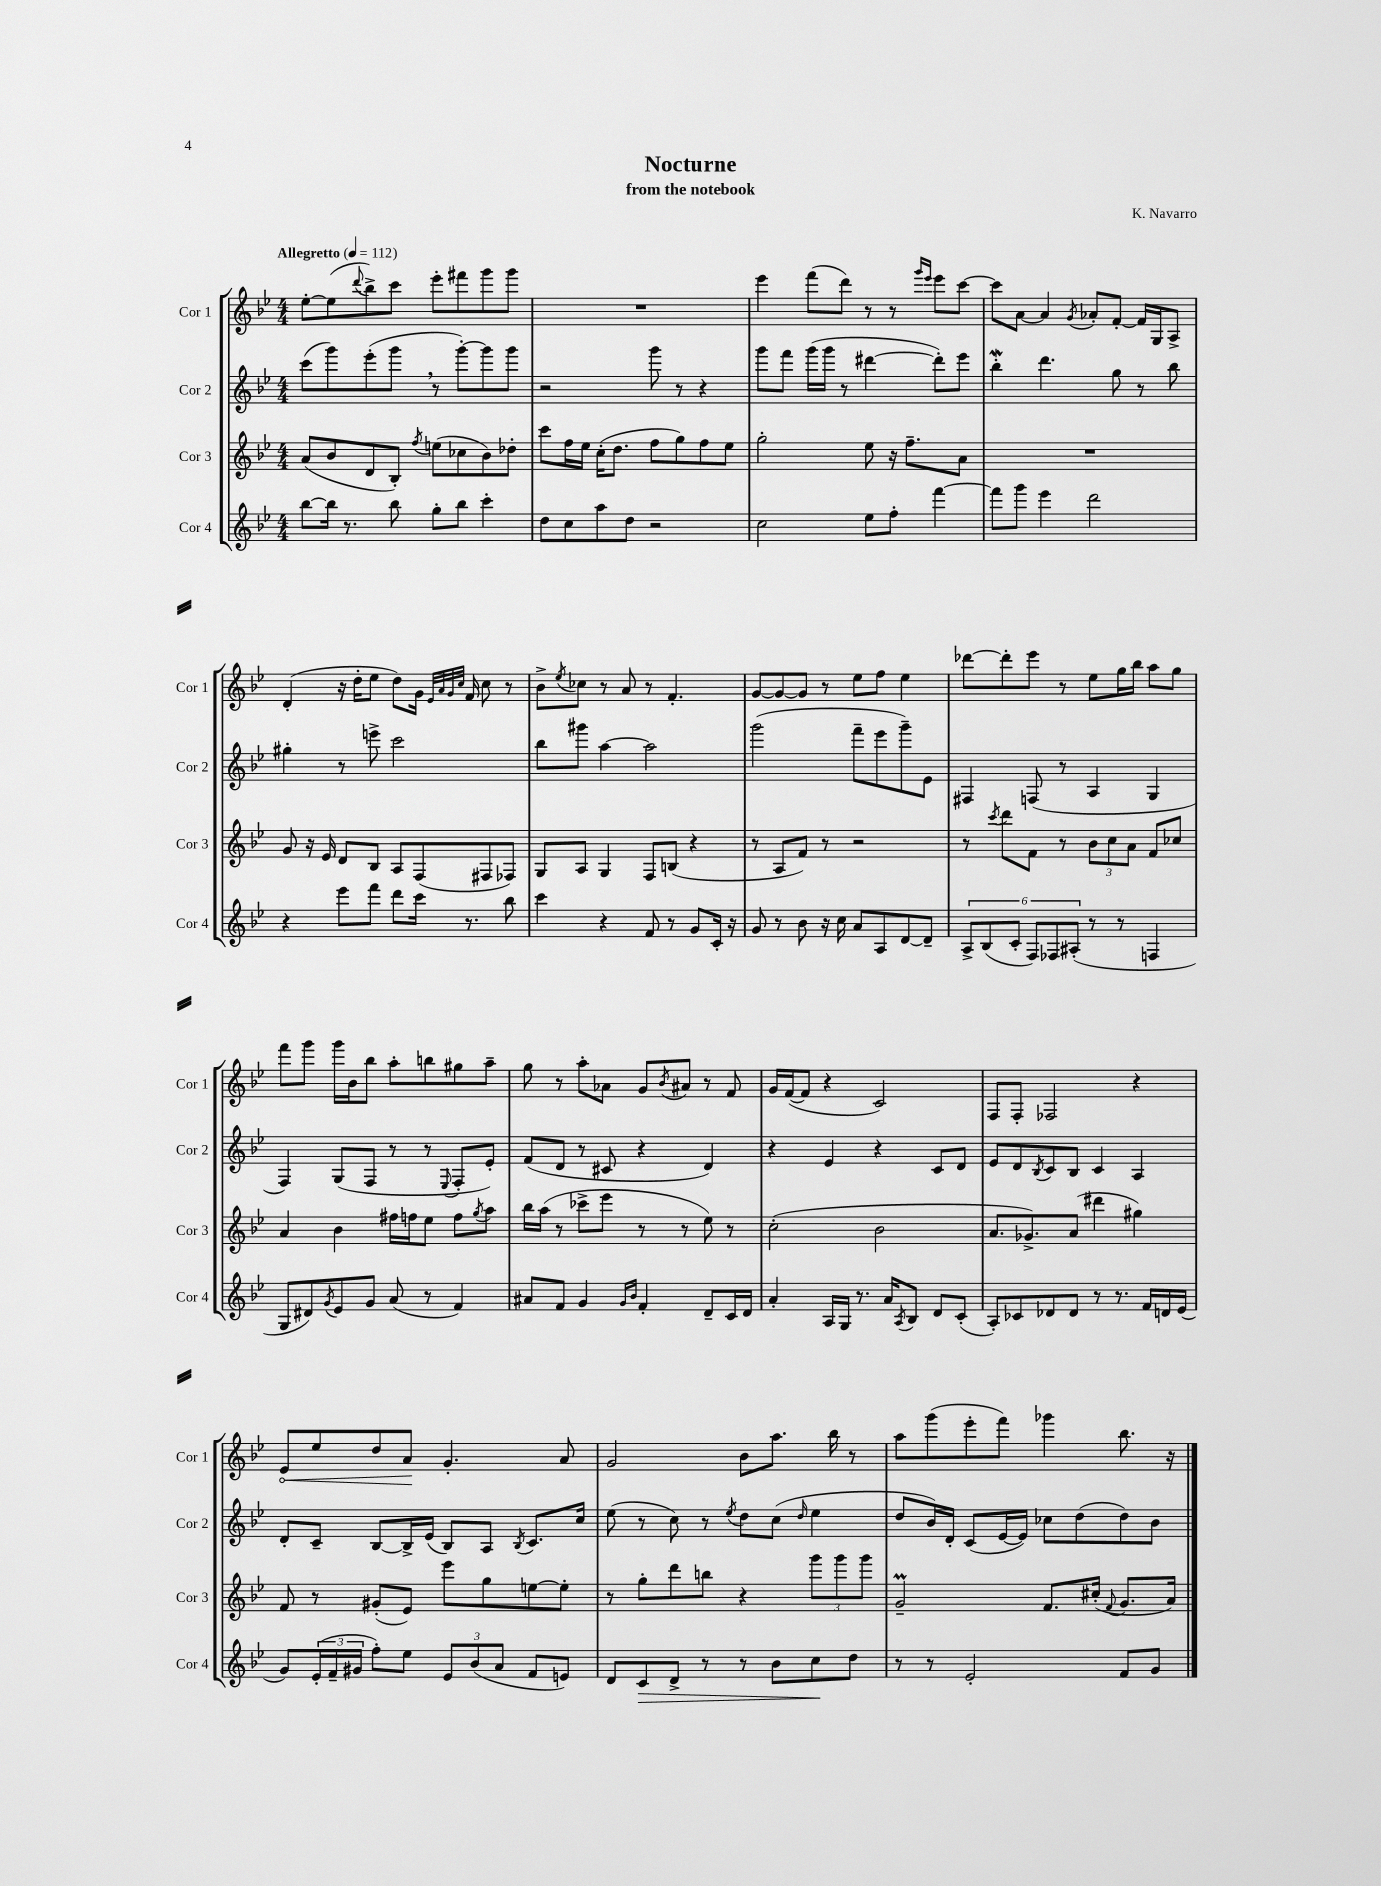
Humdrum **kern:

**kern	**dynam	**kern	**kern	**kern	**dynam
*part4	*part4	*part3	*part2	*part1	*part1
*staff4	*staff4	*staff3	*staff2	*staff1	*staff1
*I"Cor 4	*	*I"Cor 3	*I"Cor 2	*I"Cor 1	*
*I'Cor 4	*	*I'Cor 3	*I'Cor 2	*I'Cor 1	*
*clefG2	*	*clefG2	*clefG2	*clefG2	*
*k[b-e-]	*	*k[b-e-]	*k[b-e-]	*k[b-e-]	*
*M4/4	*	*M4/4	*M4/4	*M4/4	*
*MM112	*	*MM112	*MM112	*MM112	*
=1	=1	=1	=1	=1	=1
!	!	!	!	!LO:TX:a:B:t=Allegretto	!
[8bb-\L	.	(8a/L	(8ccc\L	[8ee-'\L	.
16bb-\Jk]	.	8b-/	8ggg\)	(8ee-\]	.
8.r	.	.	.	.	.
.	.	.	.	8qqddd/	.
.	.	8d/	(8eee-'\	8bb-^\)	.
8bb-\	.	8B-'/J)	8ggg,\J	8ccc\J	.
.	.	8qff/	.	.	.
8gg'\L	.	(8een\L	8r	8eee-'\L	.
8bb-\J	.	8cc-X\	[8ggg'\L)	8fff#X\	.
4ccc'\	.	8b-\)	8ggg\]	8ggg\	.
.	.	8dd-X'\J	8ggg\J	8ggg\J	.
=2	=2	=2	=2	=2	=2
8dd\L	.	8ccc\L	2r	1r	.
8cc\	.	16ff\L	.	.	.
.	.	16ee-\JJ	.	.	.
8aa\	.	(16cc'\KL	.	.	.
.	.	8.dd\J	.	.	.
8dd\J	.	.	.	.	.
2r	.	8ff\L	8ggg\	.	.
.	.	8gg\)	8r	.	.
.	.	8ff\	4r	.	.
.	.	8ee-\J	.	.	.
=3	=3	=3	=3	=3	=3
2cc\	.	2gg'\	8ggg\L	4eee-\	.
.	.	.	8fff\J	.	.
.	.	.	(16ggg\LL	(8fff\L	.
.	.	.	16ggg\JJ	.	.
.	.	.	8r	8ddd\J)	.
8ee-\L	.	8ee-\	[4ddd#X\	8r	.
8ff'\J	.	16r	.	8r	.
.	.	8.ff~\L	.	.	.
.	.	.	.	16qqggg/LL	.
.	.	.	.	16qqeee-/JJ	.
[4fff\	.	.	8ddd#'\L])	8eee-\L	.
.	.	8a\J	8eee-\J	[8ccc\J	.
=4	=4	=4	=4	=4	=4
8fff\L]	.	1r	4bb-w'\	8ccc\L]	.
8ggg\J	.	.	.	[8a\J	.
4eee-\	.	.	4.ddd\	4a/]	.
.	.	.	.	8qg/	.
2ddd\	.	.	.	8a-X'/L	.
.	.	.	8gg\	[8f'/J	.
.	.	.	8r	16f/LL]	.
.	.	.	.	16G/J	.
.	.	.	8bb-\	8A^/J	.
!!LO:LB:g=z
=5	=5	=5	=5	=5	=5
4r	.	8g/	4gg#X'\	(4d'/	.
.	.	16r	.	.	.
.	.	16e-/	.	.	.
8eee-\L	.	8d/L	8r	16r	.
.	.	.	.	16dd'\KL	.
8fff\J	.	8B-/J	8eeen^\	8ee-\J	.
8ddd\L	.	8A/L	2ccc\	8dd\L)	.
16ccc\Jk	.	(8F/	.	16g\Jk	.
.	.	.	.	32qqe-/LLL	.
.	.	.	.	32qqa/	.
.	.	.	.	32qqg/	.
.	.	.	.	32qqcc/JJJ	.
8.r	.	.	.	16f/	.
.	.	8F#X/	.	8cc\	.
8bb-\	.	8F-X/J)	.	8r	.
=6	=6	=6	=6	=6	=6
4ccc\	.	8G/L	8bb-\L	8b-^\L	.
.	.	.	.	8qee-/	.
.	.	8A/J	8ggg#X\J	8cc-X\J	.
4r	.	4G/	[4aa\	8r	.
.	.	.	.	8a/	.
8f/	.	8F/L	2aa\]	8r	.
8r	.	(8Bn/J	.	4.f'/	.
8g/L	.	4r	.	.	.
16c'/Jk	.	.	.	.	.
16r	.	.	.	.	.
=7	=7	=7	=7	=7	=7
8g/	.	8r	(2ggg\	[8g/L	.
8r	.	8A/L	.	8g/_	.
8b-\	.	8f/J)	.	8g/J]	.
16r	.	8r	.	8r	.
16cc\	.	.	.	.	.
8a/L	.	2r	8fff~\L	8ee-\L	.
8A/	.	.	8eee-\	8ff\J	.
[8d/	.	.	8ggg~\)	4ee-\	.
8d~/J]	.	.	8e-\J	.	.
=8	=8	=8	=8	=8	=8
12A^/L	.	8r	4F#X/	[8ddd-X\L	.
(12B-/	.	.	.	.	.
.	.	8qccc/	.	.	.
.	.	8ddd\L	.	8ddd-'\]	.
12c'/J	.	.	.	.	.
12F/L)	.	8f\J	(8Fn/	8eee-\J	.
12F-X/	.	.	.	.	.
.	.	8r	8r	8r	.
(12A#X'/J	.	.	.	.	.
8r	.	12b-\L	4A/	8ee-\L	.
.	.	12cc\	.	.	.
8r	.	.	.	16gg\L	.
.	.	12a\J	.	.	.
.	.	.	.	16bb-\JJ	.
4Fn/	.	8f/L	4G/	8aa\L	.
.	.	8cc-X/J	.	8gg\J	.
!!LO:LB:g=z
=9	=9	=9	=9	=9	=9
8G/L	.	4a/	4F/)	8fff\L	.
8d#X/)	.	.	.	8ggg\J	.
8qg/	.	.	.	.	.
8e-/	.	4b-\	(8G/L	16ggg\LL	.
.	.	.	.	16b-\J	.
8g/J	.	.	8F/J	8bb-\J	.
(8a/	.	16ff#X\LL	8r	8aa'\L	.
.	.	16ffn\J	.	.	.
8r	.	8ee-\J	8r	8bbn\	.
.	.	.	8qqE-/	.	.
4f/)	.	8ff\L	8F'/L	8gg#X\	.
.	.	8qgg/	.	.	.
.	.	8aa\J	8e-'/J)	8aa~\J	.
=10	=10	=10	=10	=10	=10
8a#X/L	.	16bb-\LL	(8f/L	8gg\	.
.	.	(16aa\JJ	.	.	.
8f/J	.	8r	8d/J	8r	.
4g/	.	8ccc-X^\L	8r	8aa'\L	.
.	.	8eee-\J	8c#X/	8a-X\J	.
16qqg/LL	.	.	.	.	.
16qqb-/JJ	.	.	.	.	.
4f'/	.	8r	4r	8g/L	.
.	.	.	.	8qb-/	.
.	.	8r	.	8a#X/J	.
8d~/L	.	8ee-\)	4d/)	8r	.
16c/L	.	8r	.	8f/	.
16d/JJ	.	.	.	.	.
=11	=11	=11	=11	=11	=11
4a'/	.	(2cc'\	4r	16g/LL	.
.	.	.	.	([16f/J	.
.	.	.	.	8f/J]	.
16A/LL	.	.	4e-/	4r	.
16G/JJ	.	.	.	.	.
8.r	.	.	.	.	.
.	.	2b-\	4r	2c/)	.
16a/KL	.	.	.	.	.
8qA/	.	.	.	.	.
8B-/J	.	.	.	.	.
8d/L	.	.	8c/L	.	.
(8c'/J	.	.	8d/J	.	.
=12	=12	=12	=12	=12	=12
8A'/L)	.	8.a/L	8e-/L	8F/L	.
8c-X/	.	.	8d/	8F'/J	.
.	.	8.g-X^/)	.	.	.
.	.	.	8qB-/	.	.
8d-X/	.	.	8c/	2F-X/	.
8d-/J	.	(8a/J	8B-/J	.	.
8r	.	4ddd#X\	4c/	.	.
8.r	.	.	.	.	.
.	.	4gg#X\)	4A/	4r	.
16f/LL	.	.	.	.	.
16dn/	.	.	.	.	.
(16e-/JJ	.	.	.	.	.
!!LO:LB:g=z
=13	=13	=13	=13	=13	=13
!	!	!	!	!	!LO:HP:b
8g/L)	.	8f/	8d'/L	8e-/L	<
(24e-'/L	.	8r	8c~/J	8ee-/	.
24f~/	.	.	.	.	.
24g#X/JJ	.	.	.	.	.
8ff'\L)	.	(8g#X'/L	[8B-/L	8dd/	.
8ee-\J	.	8e-/J)	16B-^/L]	8a/J	.
.	.	.	(16e-/JJ	.	.
12e-/L	.	8eee-\L	8B-/L)	4.g'/	[
(12b-/	.	.	.	.	.
.	.	8gg\	8A/J	.	.
12a/J	.	.	.	.	.
.	.	.	8qB-/	.	.
8f/L	.	[8een\	8.c/L	.	.
8en/J)	.	8ee'\J]	.	8a/	.
.	.	.	16cc/Jk	.	.
=14	=14	=14	=14	=14	=14
8d/L	.	8r	(8ee-\	2g/	.
!	!LO:HP:b	!	!	!	!
8c/	>	8gg'\L	8r	.	.
8d^/J	.	8ddd\	8cc\)	.	.
8r	.	8bbn\J	8r	.	.
.	.	.	8qee-/	.	.
8r	.	4r	8dd\L	8b-\L	.
8b-\L	.	.	(8cc\J	8.aa\J	.
.	.	.	16qqdd/	.	.
8cc\	.	12ggg\L	4ee-\	.	.
.	.	.	.	16bb-\	.
.	.	12ggg\	.	.	.
8dd\J	]	.	.	8r	.
.	.	12ggg\J	.	.	.
=15	=15	=15	=15	=15	=15
8r	.	2gM~/	8dd/L	8aa\L	.
8r	.	.	16b-/L)	(8ggg\	.
.	.	.	16d'/JJ	.	.
2e-'/	.	.	(8c/L	8eee-'\	.
.	.	.	[16e-/L	8fff\J)	.
.	.	.	16e-/JJ])	.	.
.	.	8.f/L	8cc-X\L	4ggg-X\	.
.	.	.	(8dd\	.	.
.	.	(16cc#X'/Jk	.	.	.
.	.	8qqf/	.	.	.
8f/L	.	8.g/L	8dd\)	8.bb-\	.
8g/J	.	.	8b-\J	.	.
.	.	16a/Jk)	.	16r	.
==	==	==	==	==	==
*-	*-	*-	*-	*-	*-
